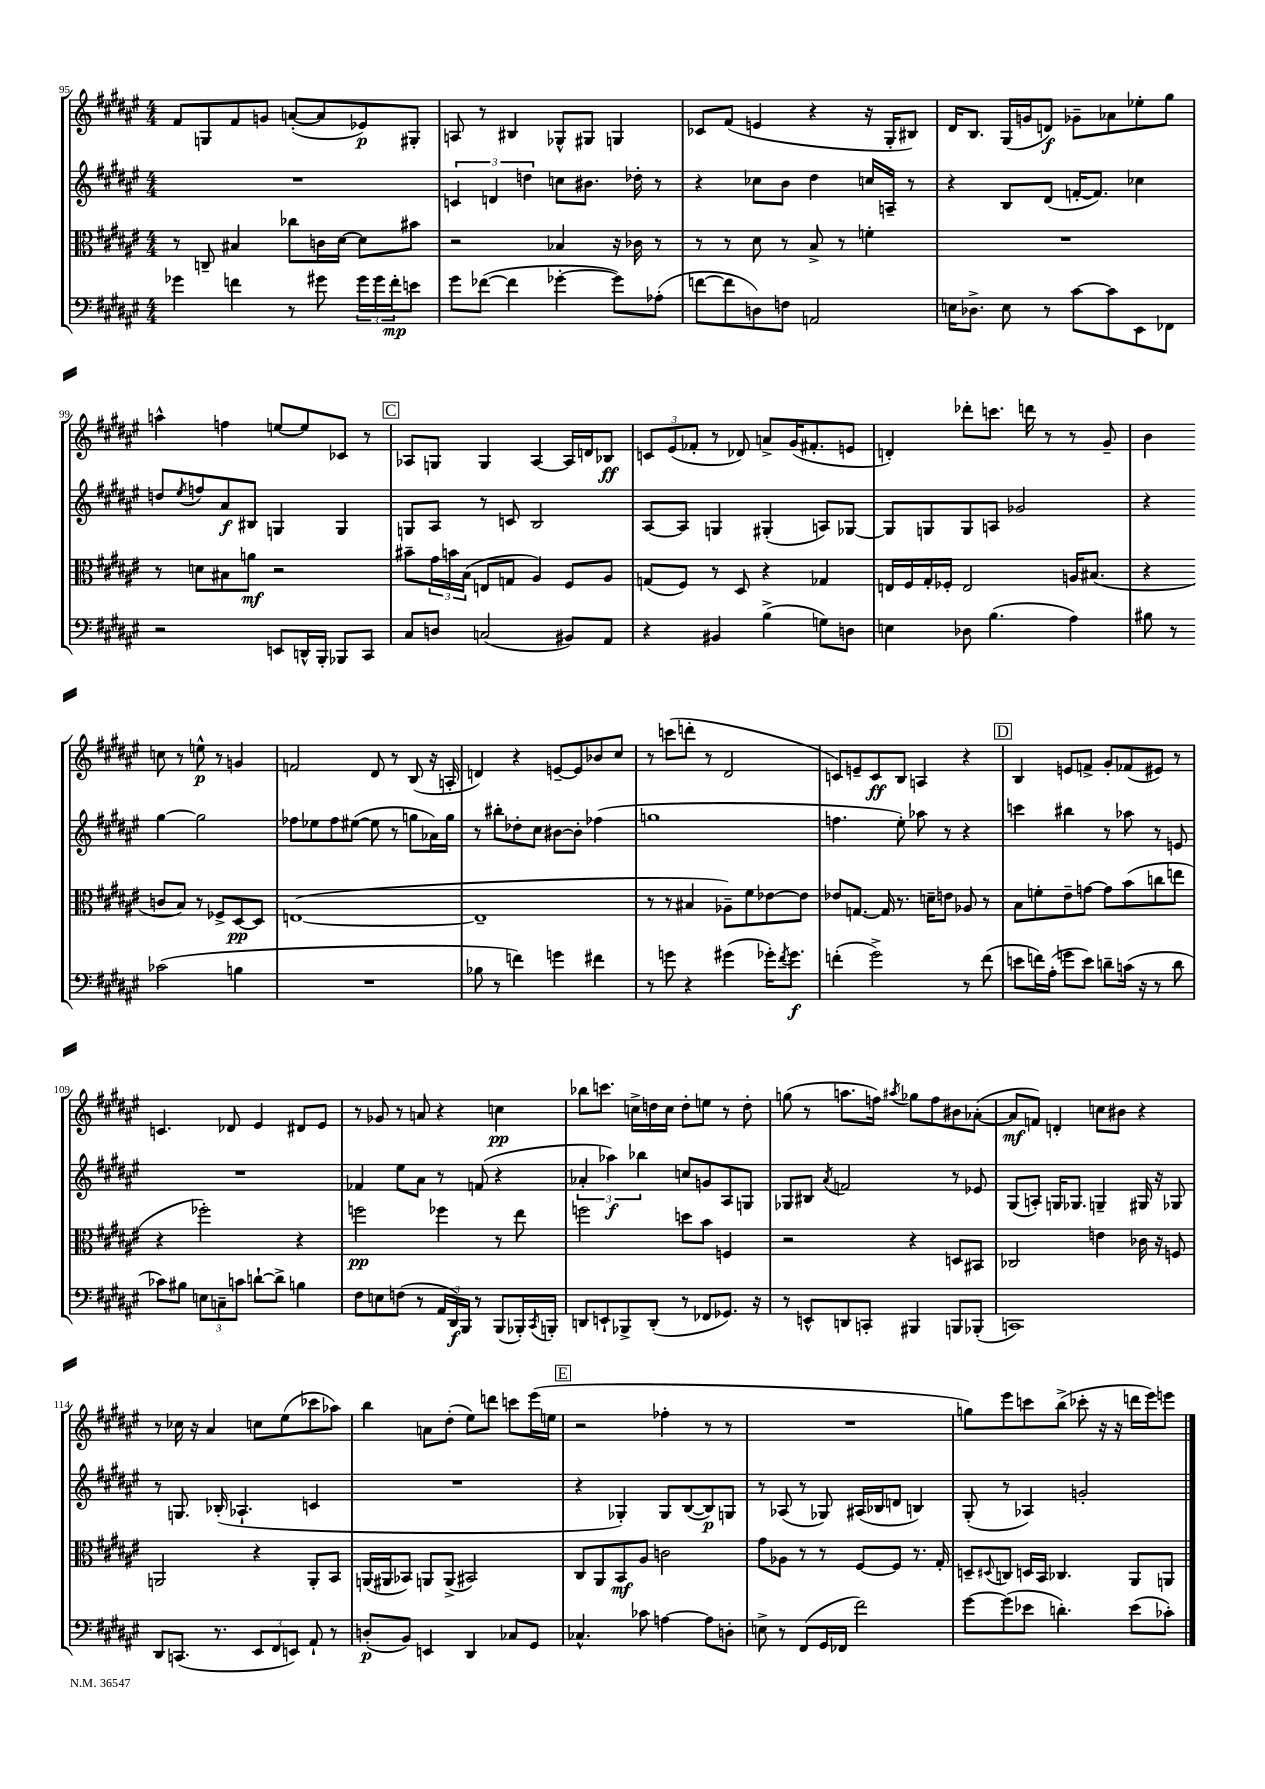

**kern	**kern	**kern	**kern
*staff4	*staff3	*staff2	*staff1
*clefF4	*clefC3	*clefG2	*clefG2
*k[f#c#g#d#a#e#]	*k[f#c#g#d#a#e#]	*k[f#c#g#d#a#e#]	*k[f#c#g#d#a#e#]
*M4/4	*M4/4	*M4/4	*M4/4
4g-	8r	1r	8f#
.	8C~	.	8G
4f	4B#	.	8f#
.	.	.	8g
8r	8cc-	.	([8a'
8g#	16c	.	8a]
.	[16d#	.	.
24g#	8d#]	.	8e-)
24g#	.	.	.
24f'	.	.	.
8e	8b#	.	8G#'
=	=	=	=
8g#	2r	6c	8A
([8f-	.	.	8r
.	.	6d	.
4f-]	.	.	4B#
.	.	6dd	.
[4g-'	4B-	8cc	8G-^^
.	.	8.b#	8G#
8g-])	16r	.	4G
.	16c-	16dd-'	.
(8A-'	8r	8r	.
=	=	=	=
[8f	8r	4r	8c-
8f]	8r	.	(8f#
8D)	8d#	8cc-	4e
8F	8r	8b	.
2AA	8B^	4dd#	4r
.	8r	.	.
.	4f'	16cc	16r
.	.	16A~	16G#'
.	.	8r	8B#)
=	=	=	=
16E	1r	4r	16d#
8.D-^	.	.	8.B
8E	.	8B	(16G#
.	.	.	16g
8r	.	(8d#	8d)
[8c#	.	[16f'	8g-~
.	.	8.f])	.
8c#]	.	.	8a-
8EE#	.	4cc-	8ee-'
8FF-	.	.	8gg#
=	=	=	=
2r	8r	8dd	4aa^^
.	.	8qee#	.
.	8d	8ff	.
.	8B#	8a#	4ff
.	8a	8B#	.
8EE	2r	4G	[8ee
16DD^^	.	.	8ee]
16BBB'	.	.	.
8BBB-	.	4G	8c-
8CC#	.	.	8r
=	=	=	=
8C#	8b#~	8G	8A-
8D	24g#	8A#	8G
.	24b	.	.
.	(24B	.	.
(2C	8E	8r	4G
.	8G	8c	.
.	4A#)	2B	[4A-
8BB#)	8F#	.	16A-]
.	.	.	16d
8AA#	8A#	.	8B-
=	=	=	=
4r	(8G	[8A#	12c
.	.	.	(12e#
.	8F#)	8A#]	.
.	.	.	12f-'
4BB#	8r	4G	8r
.	8D#	.	8d-)
(4B^	4r	(4G#'	8a^
.	.	.	(16g#
.	.	.	8.f#'
8G)	4G-	8A)	.
8D	.	[8G-	8e
=	=	=	=
4E	16E	8G-]	4d')
.	16F#	.	.
.	16G#'	8G	.
.	16F-'	.	.
8D-	2E	8G	8ddd-'
(4.B	.	8A	8.ccc
.	.	2g-	.
.	.	.	16ddd
.	.	.	8r
4A#)	16A	.	8r
.	(8.B#	.	.
.	.	.	8g#~
=	=	=	=
8B#	4r	4r	4b
8r	.	.	.
(2c-	8c	[4gg#	8cc
.	8B)	.	8r
.	8r	2gg#]	8ee^^
.	8F-^	.	8r
4B	[8D#	.	4g
.	8D#]	.	.
=	=	=	=
1r	([1E	8ff-	2f
.	.	8ee-	.
.	.	8ff-	.
.	.	([8ee#	.
.	.	8ee#]	8d#
.	.	8r	8r
.	.	8gg	(8B
.	.	16a-)	16r
.	.	16gg	16A'
=	=	=	=
8B-	1E~]	8r	4d)
8r	.	8bb#'	.
4f)	.	8dd-'	4r
.	.	8cc#	.
4g	.	[8b#	[8e~
.	.	8b#']	8e]
4f#	.	(4ff-	8b-
.	.	.	8cc#
=	=	=	=
8r	8r	1gg	8r
8g	8r	.	(8ccc
4r	4B#	.	8ddd'
.	.	.	8r
(4g#	8A-~)	.	2d#
.	8f#	.	.
16g-')	[8e-	.	.
8qf#	.	.	.
8.g-	.	.	.
.	8e-]	.	.
=	=	=	=
(4f'	8e-	4.ff	8c)
.	[8.G	.	8e~
2g#^)	.	.	8c
.	16G]	.	.
.	8.r	8ee#')	8B
.	.	8aa-	4A
.	16d~	.	.
.	8e	8r	.
8r	8A-	4r	4r
(8f	8r	.	.
=	=	=	=
8e	8B	4ccc	4B
16f)	8f'	.	.
(16A#'	.	.	.
8g	8e#~	4bb#	8e
8e)	[8g	.	8f^
8d~	8g]	8r	8g#'
(16c	(8b	8aa-	(8f-
16r	.	.	.
8r	8cc	8r	8e#)
8d	8ee	8e	8r
=	=	=	=
8c-)	4r	1r	4.c
8B#	.	.	.
12E	2ff-')	.	.
12C~	.	.	.
.	.	.	8d-
12c	.	.	.
[8d`	.	.	4e#
8d^]	.	.	.
4B	4r	.	8d#
.	.	.	8e#
=	=	=	=
8F#	2ff	4f-	8r
8E	.	.	8g-
(8F	.	8ee#	8r
8r	.	8a#	8a
24AA#	4ff-	8r	4r
24DD#)	.	.	.
24BBB	.	.	.
8r	.	(8f	.
(8BBB	8r	4r	4cc
16BBB-')	8ee#	.	.
8qCC#	.	.	.
16BBB'	.	.	.
=	=	=	=
8DD	2ff	6a-'	8bb-
8EE`	.	.	8.ccc
.	.	6aa-)	.
8BBB-^	.	.	.
.	.	.	16cc^
.	.	6bb-	.
(8DD'	.	.	16dd
.	.	.	16cc
8r	8dd	8cc	8dd'
8FF-	8b	8g	8ee
8.GG-)	4F	8A#	8r
.	.	8G	8dd'
16r	.	.	.
=	=	=	=
8r	2r	8G-	(8gg
8EE^^	.	8B#	8r
.	.	8qa#	.
8DD	.	2f	8.aa
8CC'	.	.	.
.	.	.	16ff)
.	.	.	8qaa#
4BBB#	4r	.	8gg-
.	.	.	8ff
8BBB	8D	8r	8b#
(8BBB-'	8BB#	8e-	([8a-'
=	=	=	=
1CC)	2C-	(8G#	8a-]
.	.	8A')	8f)
.	.	16G	4d'
.	.	8.G-	.
.	4e	4G~	8cc
.	.	.	8b#
.	16c-	16G#	4r
.	16r	16r	.
.	8F	8G-	.
=	=	=	=
8DD#	2AA	8r	8r
(8.CC	.	8.G	16cc-
.	.	.	16r
.	.	.	4a#
8.r	.	(16B-'	.
.	.	4.A-`	.
12EE#	4r	.	8cc
12FF#	.	.	.
.	.	.	(8ee#
12EE)	.	.	.
8AA#`	8AA'	4c	8ccc-
8r	8BB	.	8aa-)
=	=	=	=
(8D'	(16AA	1r	4bb
.	16AA#	.	.
8BB)	8BB-)	.	.
4EE	8AA	.	8a
.	(8AA^	.	(8dd#'
4DD#	2BB#)	.	8ee#)
.	.	.	8ddd
8C-	.	.	8ccc
8GG#	.	.	(16eee#
.	.	.	16ee
=	=	=	=
4.C-^^	8C#	4r	2r
.	8AA#	.	.
.	8BB	4G-')	.
8c-	8A#	.	.
[4A	2c	8G-	4ff-'
.	.	([8B	.
8A]	.	8B])	8r
8D'	.	8G	8r
=	=	=	=
8E^	8g#	8r	1r
8r	8A-	(8A-	.
(8FF#	8r	8r	.
16GG#	8r	8G-)	.
16FF-	.	.	.
2f#)	[8F#	(16A#	.
.	.	16B-	.
.	8F#]	8d	.
.	8.r	4B)	.
.	16G#'	.	.
=	=	=	=
[8g#	8D~	(8G#'	8gg)
.	8qqD#	.	.
(8g#]	8C	8r	8eee#
8e-	16D	4A-)	8ccc
.	16BB	.	.
4.d')	4.C-	.	(8bb^
.	.	2g'	8ccc-'
.	.	.	16r
.	.	.	16r
(8e-	8AA#	.	16ddd
.	.	.	16eee#)
8c-')	8AA	.	8eee
==	==	==	==
*-	*-	*-	*-
